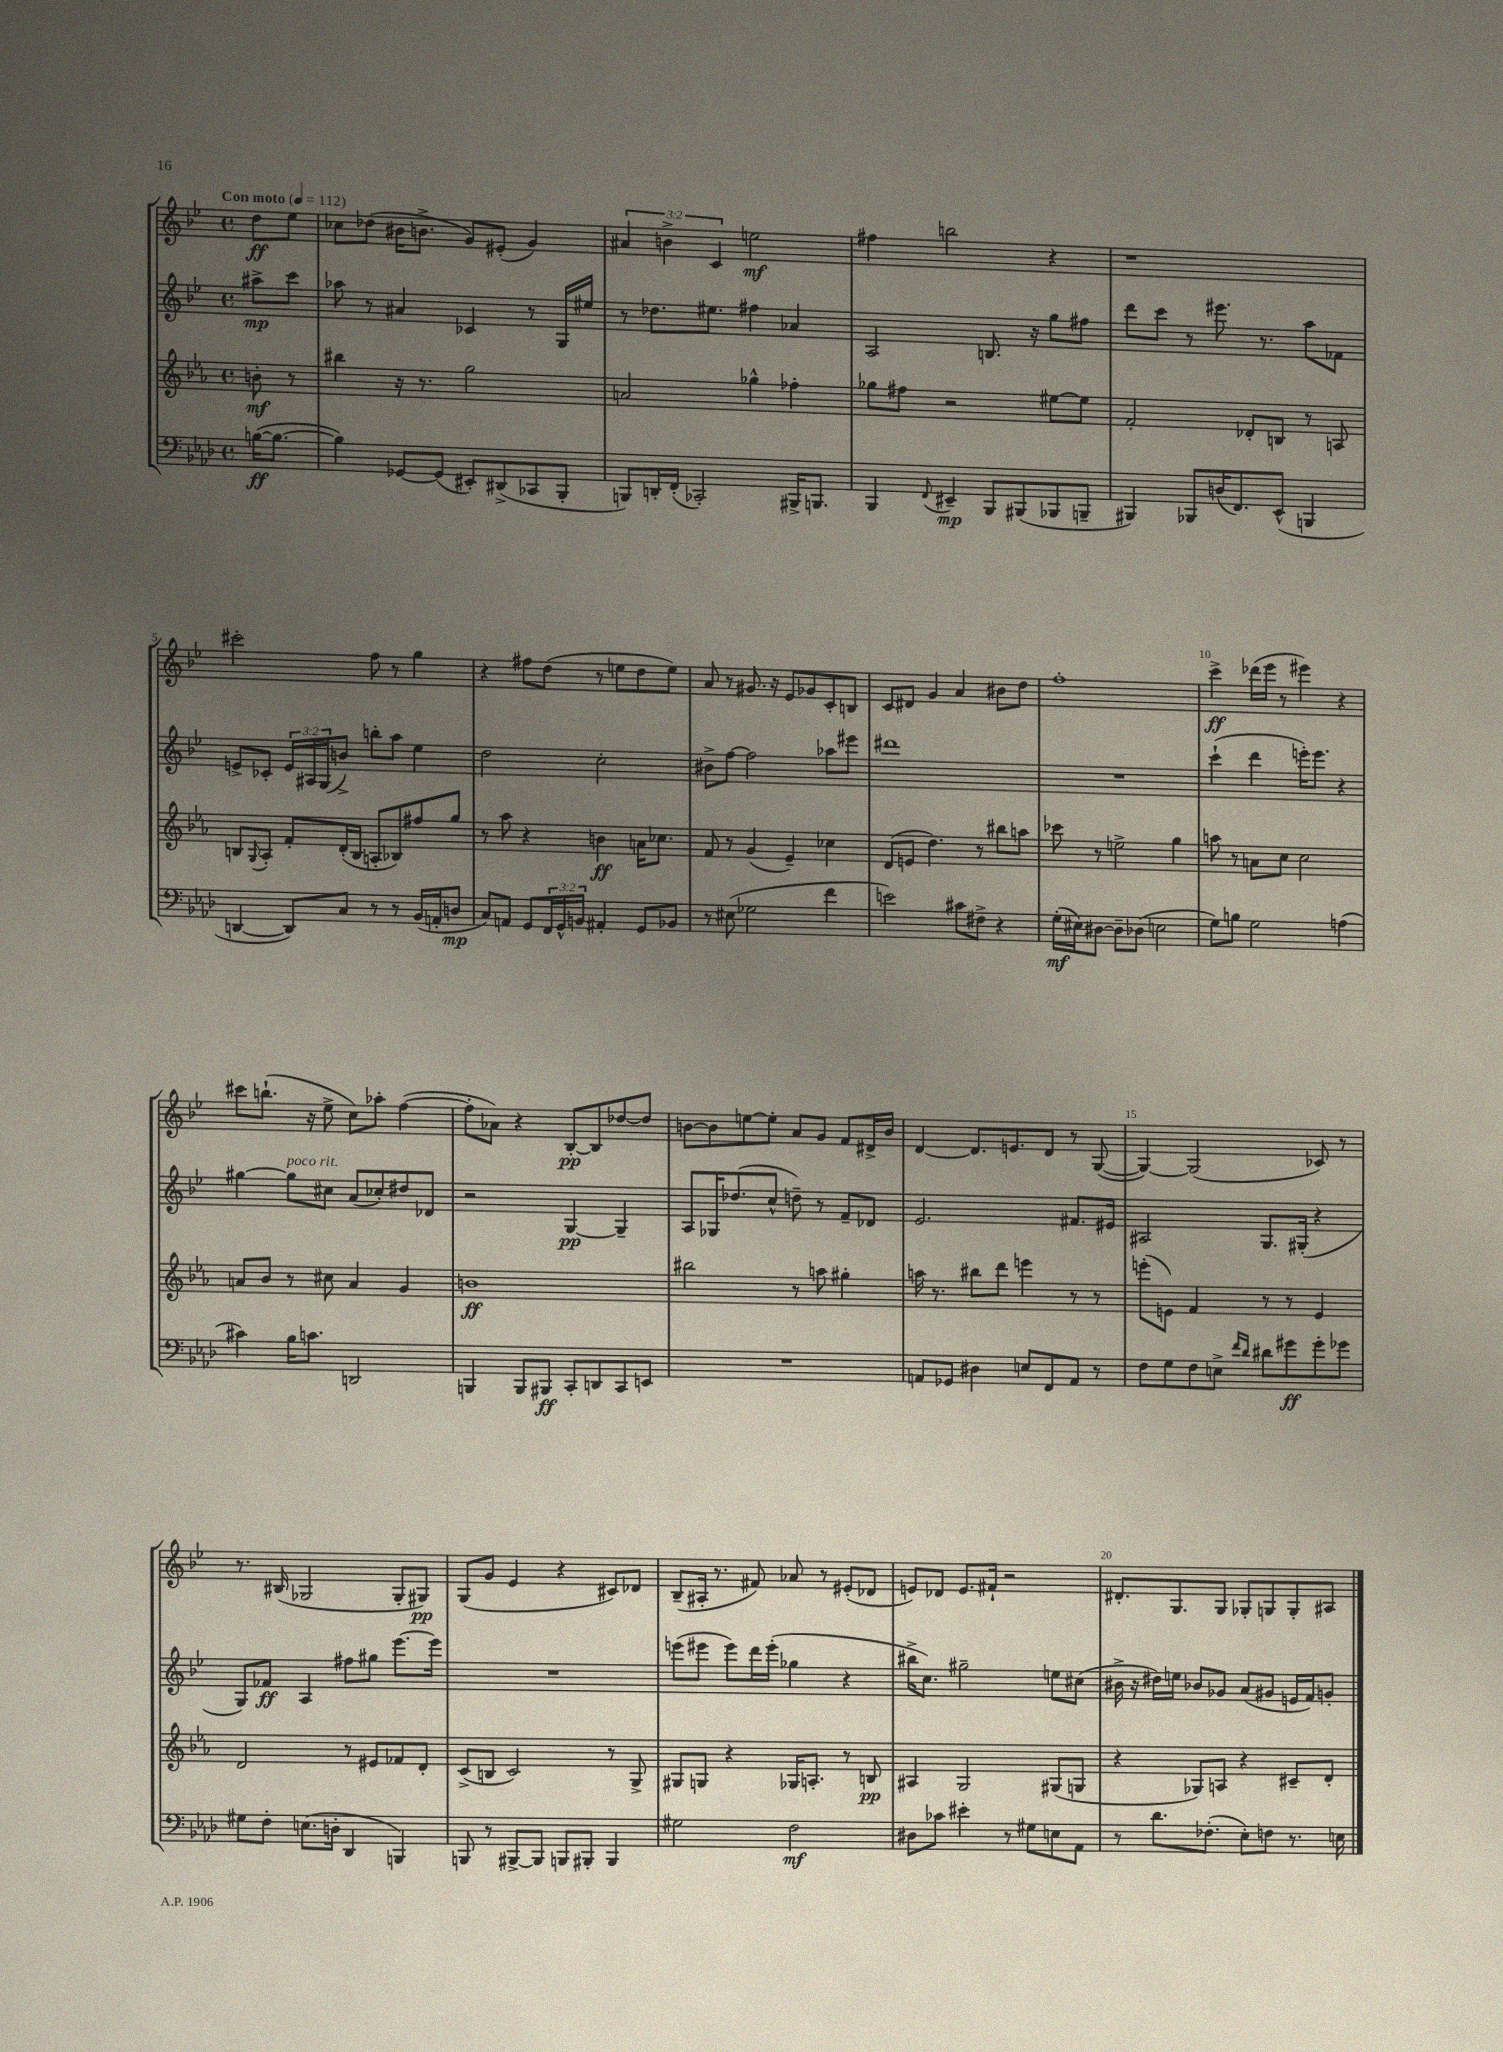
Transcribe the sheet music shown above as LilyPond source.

<<
\new StaffGroup <<
\new Staff = "s0" {
    \clef treble \key bes \major \defaultTimeSignature \time 4/4 \override Staff.TupletNumber.text = #tuplet-number::calc-fraction-text \partial 4 \tempo "Con moto" 4 = 112
    d''8\ff ees''8 |
    ces''8 des''8( bis'16 b'8.-> g'8) eis'8-.( g'4) |
    \tuplet 3/2 { ais'4 b'4-> c'4 } e''2\mf |
    fis''4 b''2 r4 |
    r1 |
    cis'''2-. f''8 r8 g''4 |
    r4 fis''8 d''8( r8 e''8 d''8 e''8) |
    a'8 r8 gis'8. r16 ees'8 ges'8 c'8-. b8 |
    c'8 dis'8 g'4 a'4 bis'8 d''8 |
    f''1-. |
    c'''4->\ff des'''16( ees'''16 r8 eis'''4) r4 |
    cis'''8 b''8.-!( r16 ees''8-> c''8) aes''8-. f''4~( |
    f''8-. aes'8) r4 bes8~-.\pp bes8 des''8~ des''8 |
    b'8~ b'8 e''8~ e''8-. a'8 g'8 f'8 dis'16-> b'16 |
    d'4~ d'8. e'8. d'8 r8 g8~( |
    g4~) g2( ces'8) r8 |
    r8. bis16( ges2 ges8-. gis8\pp) |
    g8( g'8 ees'4 r4 cis'8) des'8 |
    bes8--( ais16-. r8. fis'8) aes'8 r8 eis'8-.( des'8 |
    e'8) des'8 e'8. fis'16-! r2 |
    dis'8.-. g8. g8 ges8-. g8 g8-. ais8 \bar "|." |
}
\new Staff = "s1" {
    \clef treble \key bes \major \defaultTimeSignature \time 4/4 \override Staff.TupletNumber.text = #tuplet-number::calc-fraction-text \partial 4
    ais''8->\mp c'''8 |
    aes''8 r8 ais'4 ces'4 r8 g16 eis''16 |
    r8 des''8. eis''8. fis''4 aes'4 |
    a2 b8. r16 g''8 fis''8 |
    d'''8 c'''8 r8 eis'''8. r8. a''8 fes'8 |
    e'8-> ces'8-. \tuplet 3/2 { e'16 ais16 g16( } b'8->) b''8-. a''8 ees''4 |
    d''2 c''2-. |
    bis'8-> f''8~ f''2 aes''8 eis'''8 |
    dis'''1 |
    R1 |
    c'''4-!( d'''4 e'''16-.) e'''8. r4 |
    gis''4~ gis''8^\markup { \italic "poco rit." } cis''8 a'8( ces''8-.) dis''8 des'8 |
    r2 g4~\pp g4-- |
    a8 ges16 des''8.( c''8-^ d''8--) r8 f'8-- des'8 |
    ees'2. fis'8. eis'16 |
    ais2 g8. gis16-.( r4 |
    g8) fes'8\ff a4 fis''8 gis''8 ees'''8.~ ees'''16 |
    R1 |
    e'''8( eis'''8 eis'''8) d'''16 eis'''16-.( ges''4 r4 |
    bis''16-> c''8.) gis''2-- e''8 cis''8( |
    bis'16-> r16 dis''16) e''16 bes'8 ges'8 a'8( gis'8 e'16 f'16) g'8-. \bar "|." |
}
\new Staff = "s2" {
    \clef treble \key ees \major \defaultTimeSignature \time 4/4 \partial 4
    b'8-.\mf r8 |
    bis''4 r16 r8. g''2 |
    a'2 ges''4-^ fes''4-. |
    ges''8 fis''8 r2 eis''8~ eis''8 |
    f'2-. des'8-. b8 r8 a8 |
    b8 \appoggiatura { g8 } aes8-. f'8-. d'16-.( b16 a8-. bes8) fis''8 g''8 |
    r8 aes''8 r4 b'4\ff a'16 ces''8. |
    f'8 r8 g'4( ees'4--) ces''4 |
    d'8( e'8 d''4.) r8 bis''8 a''8 |
    ces'''8 r8 e''2-> g''4 |
    a''8 r8 a'8 c''8 c''2 |
    a'8 bes'8 r8 cis''8 a'4 g'4 |
    b'1\ff |
    bis''2 r8 a''8 gis''4-. |
    a''16 r8. bis''8 d'''8 e'''4 r8 r8 |
    e'''8-.( e'8) f'4 r8 r8 e'4 |
    d'2 r8 eis'8 fes'8 d'8-. |
    c'8->( b8 c'2) r8 g8-> |
    gis8 g8 r4 ges16 a8.-. r8 b8\pp |
    ais4 g2 gis8( g8 |
    r4 ges8) a8 r4 cis'8-- d'8-. \bar "|." |
}
\new Staff = "s3" {
    \clef bass \key aes \major \defaultTimeSignature \time 4/4 \override Staff.TupletNumber.text = #tuplet-number::calc-fraction-text \partial 4
    b16~\ff( b8.~ |
    b4) ges,8~ ges,8( eis,8-.) dis,8->( ces,8 bes,,8-. |
    b,,8) d,16-. f,16-.( ces,2-.) bis,,16-> b,,8. |
    bes,,4 \appoggiatura { f,8 } eis,4--\mp bes,,8 bis,,8( bes,,8 b,,8-- |
    bis,,4) bes,,8 d16( f,8.) ees,8-^( b,,4 |
    d,4~ d,8) c8 r8 r8 bes,16( a,16-. d8\mp |
    c8) a,8 g,8 \tuplet 3/2 { f,16 g,16-^ b,16 } ais,4-. g,8 bes,8 |
    r8 eis8( ges2 f'4 |
    e'2) cis'8 fis8-> r4 |
    g16-.\mf( eis16) dis8~ dis8-- des8( e2 |
    g8) b8 g2 a4( |
    cis'4) bes16 c'8. d,2 |
    b,,4 b,,8 bis,,8\ff c,8-. d,8 c,8 e,8 |
    R1 |
    a,8 ges,8 dis4 e8 f,8 a,8 r8 |
    f8 g8 f8 e8-> \grace { f'16 des'16 } dis'8 gis'8\ff gis'8-. ges'8 |
    gis8 f8-. e8.( d16-. des,4 b,,4) |
    b,,8 r8 bis,,8~-> bis,,8 b,,8 bis,,8-. bis,,4 |
    gis2 f2\mf |
    dis8 ces'8 eis'4-. r8 gis8 e8 aes,8 |
    r8 des'8. fes8.-.( ees8-.) f8 r8. e16 \bar "|." |
}
>>
>>
\layout { \context { \Score \override BarNumber.break-visibility = ##(#f #t #t) barNumberVisibility = #(every-nth-bar-number-visible 5) } }
